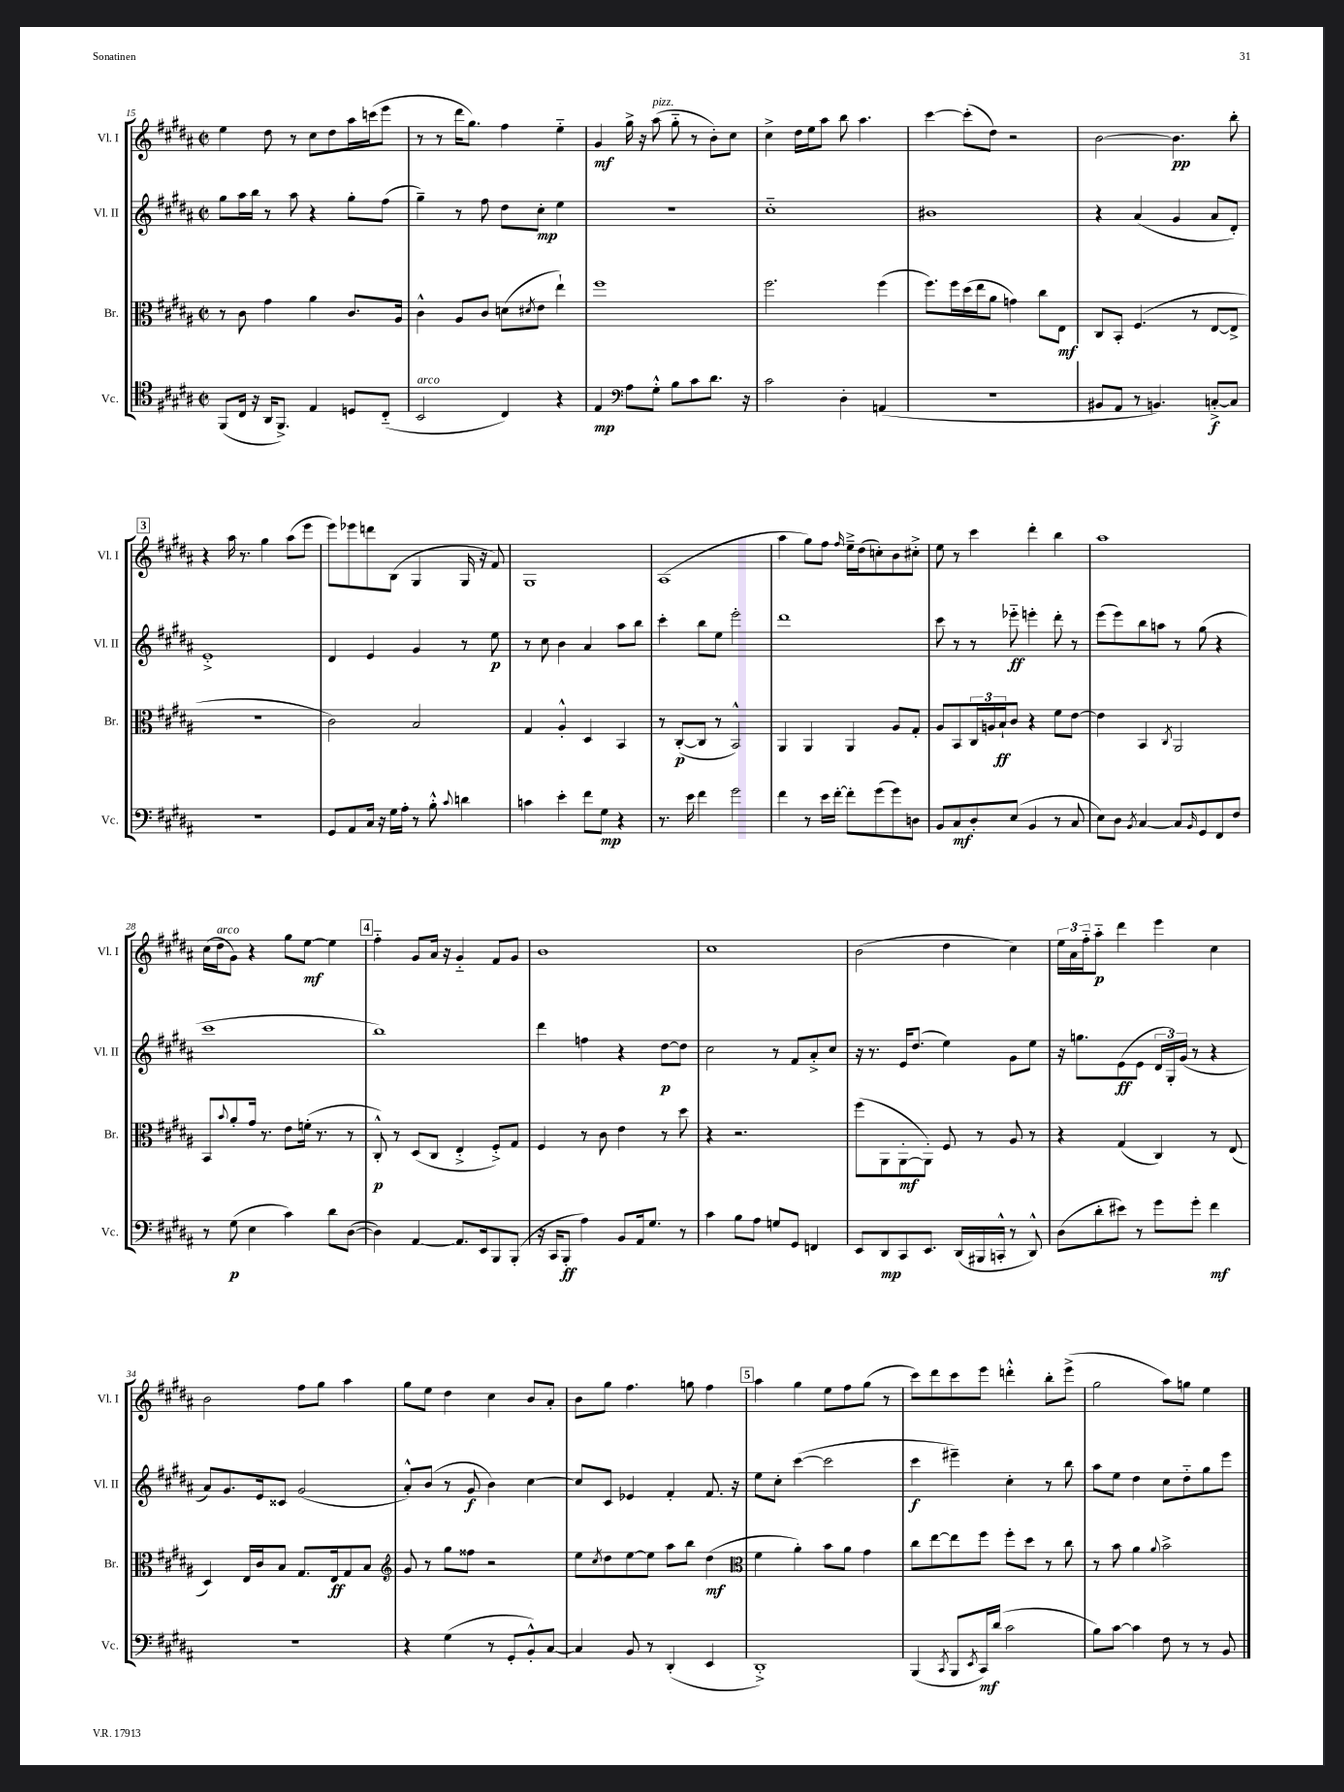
<<
\new StaffGroup <<
\new Staff = "s0" \with { instrumentName = "Vl. I" shortInstrumentName = "Vl. I" } {
    \clef treble \key b \major \defaultTimeSignature \time 2/2
    e''4 dis''8 r8 cis''8 dis''8 ais''16 c'''16( e'''8 |
    r8 r8 dis'''16 gis''8.) fis''4 e''4-_ |
    gis'4\mf gis''16-> r16 ais''8^\markup { \italic "pizz." }( gis''8-_ r8 b'8-.) cis''8 |
    cis''4-> dis''16 e''16 ais''8 b''8 ais''4. |
    cis'''4~ cis'''8-.( dis''8) r2 |
    b'2~ b'4.\pp b''8-. |
    \mark \markup { \box "3" } r4 ais''16 r8. gis''4 ais''8( e'''8 |
    e'''8) ees'''8 d'''8 b8( gis4 gis16 r16 fis'8) |
    gis1 |
    ais1( |
    ais''4 gis''8) fis''8 \grace { fis''16 } e''16---> dis''16( c''8-.) b'8 cis''8-.-> |
    e''8 r8 cis'''4 dis'''4-. b''4 |
    ais''1 |
    cis''16( dis''16^\markup { \italic "arco" } gis'8) r4 gis''8 e''8~\mf e''4 |
    \mark \markup { \box "4" } fis''4-_ gis'8 ais'16 r16 gis'4-_ fis'8 gis'8 |
    b'1 |
    cis''1 |
    b'2( dis''4 cis''4) |
    \tuplet 3/2 { e''16 ais'16 fis''16-_ } ais''8-_\p dis'''4 e'''4 cis''4 |
    b'2 fis''8 gis''8 ais''4 |
    gis''8 e''8 dis''4 cis''4 b'8 ais'8-. |
    b'8 gis''8 fis''4. g''8 fis''4 |
    \mark \markup { \box "5" } ais''4 gis''4 e''8 fis''8 gis''8( r8 |
    cis'''8) dis'''8 cis'''8 e'''8 d'''4-.-^ b''8-. e'''8->( |
    gis''2 ais''8) g''8 e''4 \bar "|." |
}
\new Staff = "s1" \with { instrumentName = "Vl. II" shortInstrumentName = "Vl. II" } {
    \clef treble \key b \major \defaultTimeSignature \time 2/2
    gis''8 ais''16 b''16 r8 ais''8 r4 gis''8-. fis''8( |
    gis''4--) r8 fis''8 dis''8 cis''8-.\mp e''4 |
    R1 |
    cis''1-_ |
    bis'1 |
    r4 ais'4( gis'4 ais'8 dis'8-.) |
    \mark \markup { \box "3" } e'1-.-> |
    dis'4 e'4 gis'4 r8 e''8\p |
    r8 cis''8 b'4 ais'4 ais''8 b''8 |
    cis'''4-. b''8 e''8 e'''2-. |
    dis'''1 |
    cis'''8 r8 r8 ees'''8-_\ff e'''4-. dis'''8-. r8 |
    e'''8( e'''8) b''8 a''8 r8 gis''8( r4 |
    cis'''1 |
    \mark \markup { \box "4" } b''1) |
    dis'''4 f''4 r4 dis''8~\p dis''8 |
    cis''2 r8 fis'8 ais'8-.-> cis''8 |
    r16 r8. e'16 dis''8.( e''4) gis'8 e''8 |
    r16 g''8. e'8\ff( e'8 \tuplet 3/2 { dis'16 gis16-.) gis'16( } r8 r4 |
    ais'8) gis'8. e'16 cisis'8 gis'2( |
    ais'8-.-^) b'8( r8 gis'8\f b'4) cis''4~ |
    cis''8 cis'8 ees'4 fis'4-. fis'8. r16 |
    \mark \markup { \box "5" } e''8 cis''8-. cis'''4~( cis'''2 |
    cis'''4\f eis'''4--) cis''4-. r8 b''8 |
    ais''8 e''8 dis''4 cis''8 dis''8-_ gis''8 e'''8 \bar "|." |
}
\new Staff = "s2" \with { instrumentName = "Br." shortInstrumentName = "Br." } {
    \clef alto \key b \major \defaultTimeSignature \time 2/2
    r8 cis'8 gis'4 ais'4 cis'8. ais16 |
    cis'4-^ ais8 cis'8 d'8( \acciaccatura { dis'8 } e'8 e''4-!) |
    fis''1 |
    fis''2. fis''4( |
    fis''8.) fis''16 dis''16( e''16 ais'8 g'4) cis''8 e8\mf |
    cis8 b,8-. fis4.( r8 e8~ e8-> |
    \mark \markup { \box "3" } R1 |
    cis'2) b2 |
    gis4 ais4-.-^ dis4 b,4 |
    r8 cis8~-.\p( cis8 r8 b,2-^) |
    ais,4 ais,4 ais,4 ais8 gis8-. |
    ais8 b,8 \tuplet 3/2 { cis16 a16 b16-!\ff } cis'8 r4 fis'8 e'8~ |
    e'4 b,4 \acciaccatura { cis8 } ais,2 |
    b,8 \appoggiatura { b'8 } ais'8-. gis'16 r8. e'8 f'16-.( r8. r8 |
    \mark \markup { \box "4" } cis8-.-^\p) r8 dis8( cis8 e4-.-> fis8-.->) gis8 |
    fis4 r8 cis'8 e'4 r8 dis''8 |
    r4 r2. |
    fis''8( ais,8 ais,8~-.\mf ais,8-.) fis8 r8 ais8 r8 |
    r4 gis4( cis4) r8 e8( |
    dis4) e16 cis'16 b8 gis8. e16\ff gis8 b8 |
    \clef treble gis'8 r8 gis''8 fisis''8 r2 |
    e''8 \acciaccatura { cis''8 } dis''8 e''8~ e''8 ais''8 b''8 dis''4\mf( |
    \mark \markup { \box "5" } \clef alto fis'4 ais'4-.) b'8 ais'8 gis'4 |
    cis''8 e''8~ e''8 fis''8 fis''8-. dis''8 r8 cis''8 |
    r8 b'8 ais'4 \appoggiatura { ais'8 } b'2-> \bar "|." |
}
\new Staff = "s3" \with { instrumentName = "Vc." shortInstrumentName = "Vc." } {
    \clef tenor \key b \major \defaultTimeSignature \time 2/2
    fis,8( cis16 r16 ais,16 fis,8.->) e4 d8 cis8-_( |
    b,2^\markup { \italic "arco" } cis4) r4 |
    e4\mp \clef bass ais8 gis8-.-^ b8 cis'8 dis'8. r16 |
    cis'2 dis4-. a,4( |
    R1 |
    bis,8 ais,8 r8 b,4.) c8~-.->\f c8 |
    \mark \markup { \box "3" } R1 |
    gis,8 ais,8 cis16 r16 gis16 ais16-. r8 b8-.-^ \appoggiatura { cis'8 } d'4 |
    c'4 e'4-. fis'8 gis8\mp r4 |
    r8. e'16 fis'4 gis'2 |
    fis'4 r8 e'16 fis'16~-. fis'8-. gis'8( gis'8) d8 |
    b,8 cis8\mf dis8-. e8( b,4 r8 cis8 |
    e8) dis8 \acciaccatura { b,8 } cis4~ cis8 \grace { b,16 } gis,8 fis,8 fis8 |
    r8 gis8\p( e4 cis'4) dis'8 dis8~( |
    \mark \markup { \box "4" } dis4) ais,4~ ais,8. e,16 b,,8 b,,8-.( |
    r16 cis,16 b,,8-.\ff ais4) b,8 ais,16 gis8. r8 |
    cis'4 b8 ais8 g8 gis,8 f,4 |
    e,8 dis,8\mp cis,8 e,8. dis,16( bis,,16 c,16-.-^ r8 dis,8-^) |
    dis8( dis'8-. eis'8) r8 gis'8 gis'8-. fis'4\mf |
    r1 |
    r4 gis4( r8 gis,8-. b,8-.-^) cis8~ |
    cis4 b,8 r8 dis,4-.( e,4 |
    \mark \markup { \box "5" } dis,1-.->) |
    b,,4( \acciaccatura { cis,8 } b,,8 \acciaccatura { e,8 } cis,16\mf) dis'16( cis'2 |
    b8) cis'8~ cis'4 fis8 r8 r8 b,8 \bar "|." |
}
>>
>>
\layout { \context { \Score currentBarNumber = #15 } }
